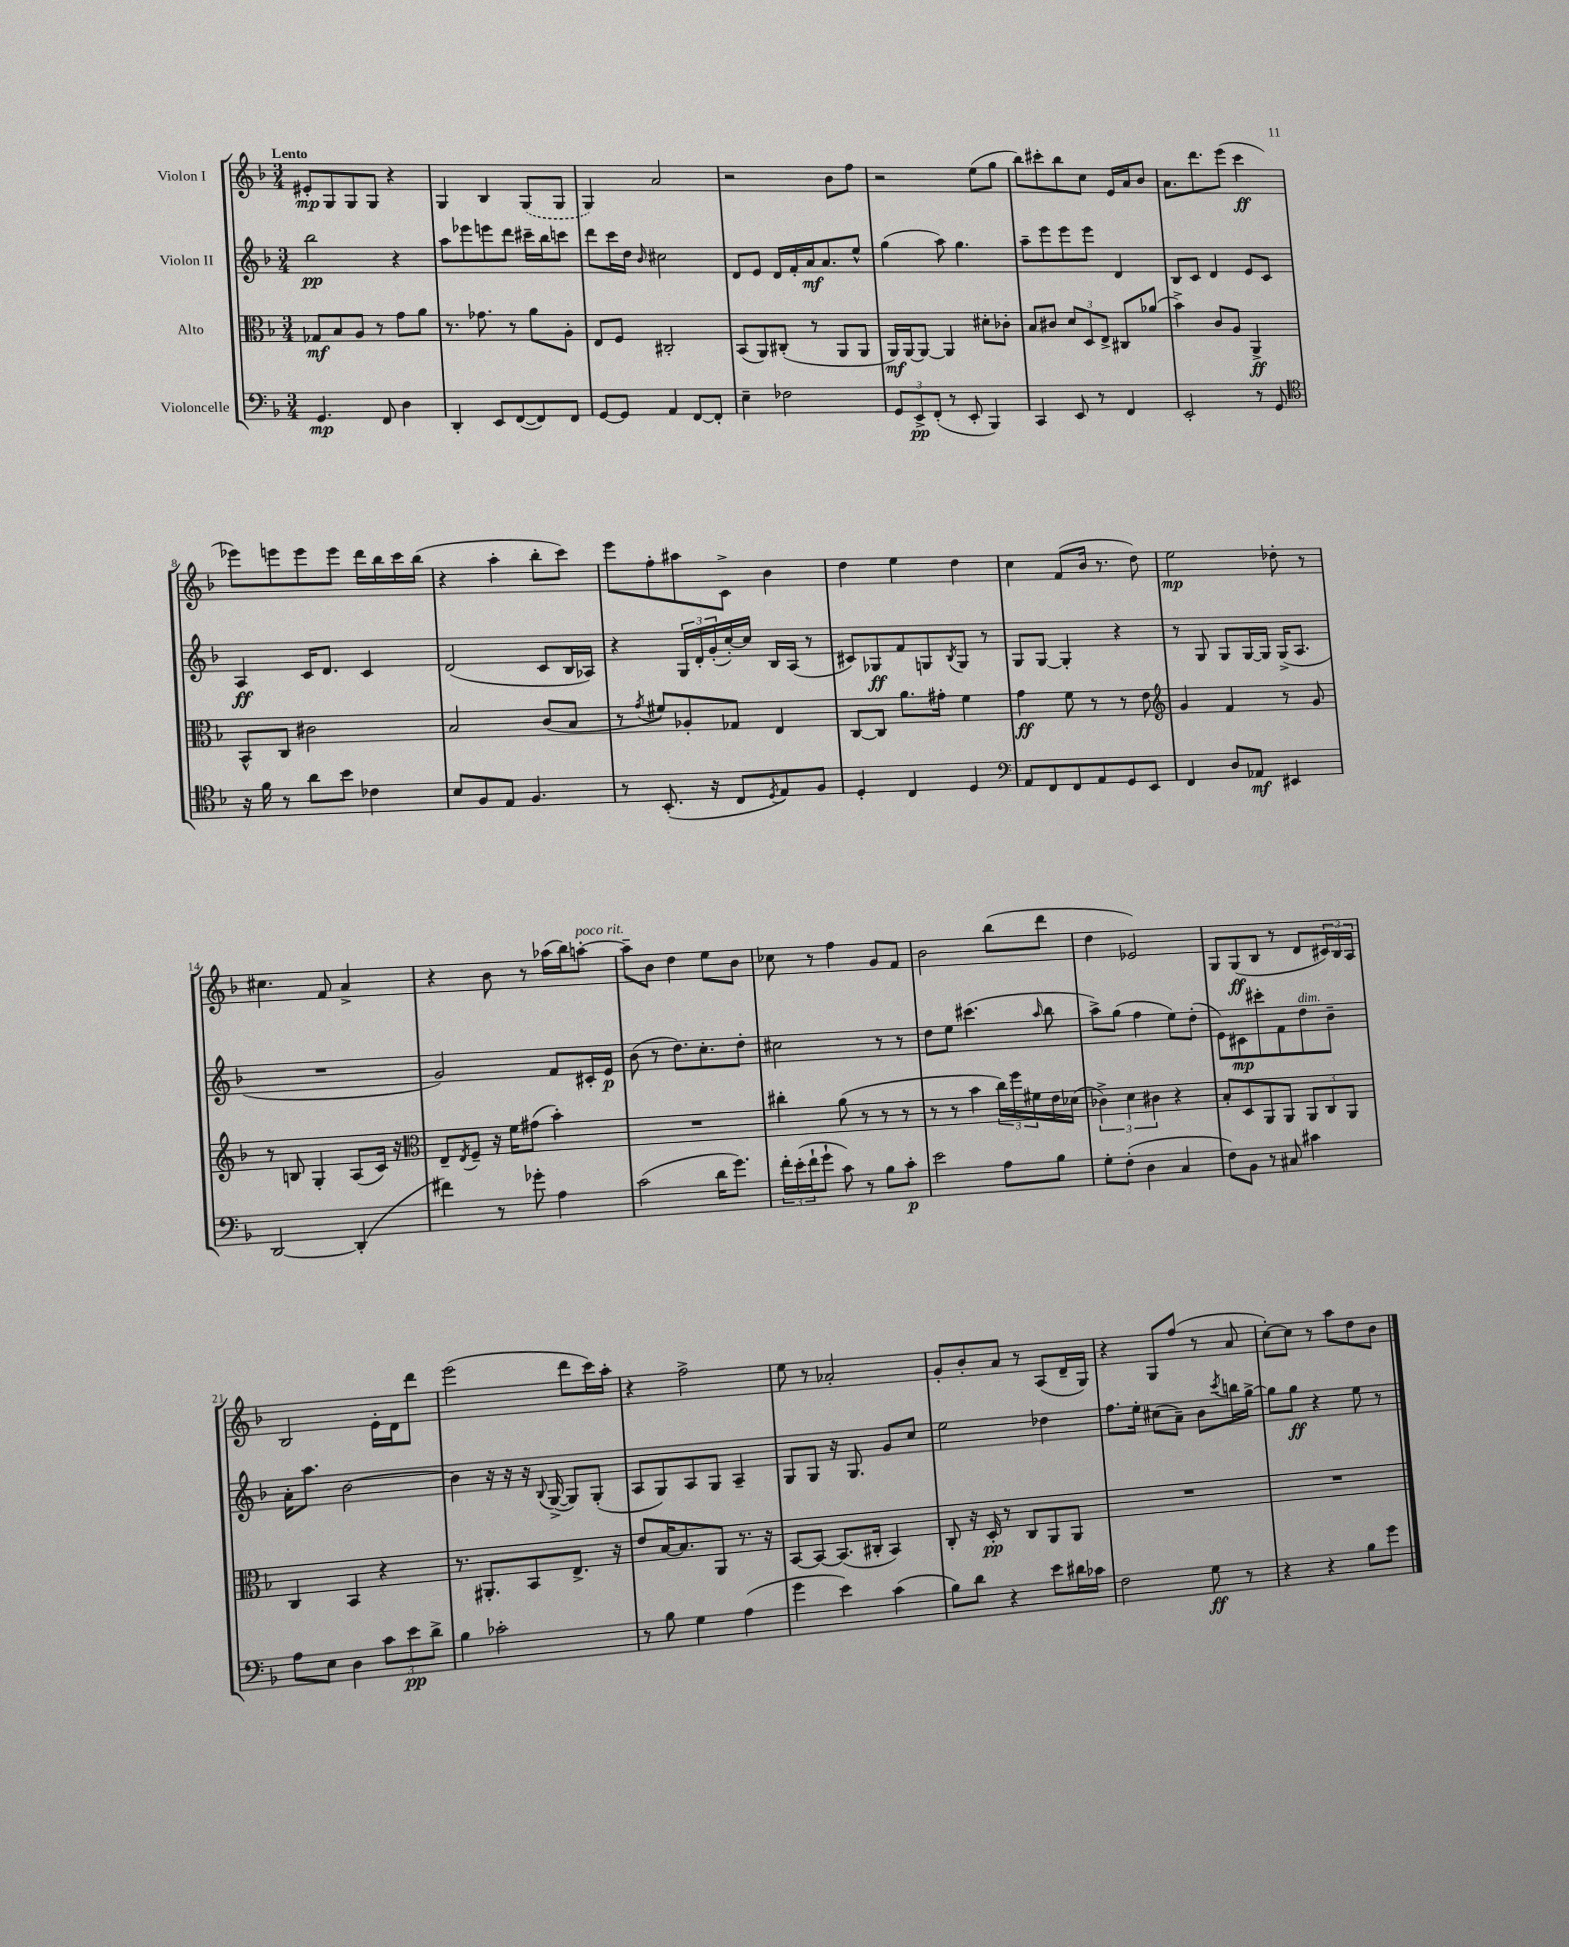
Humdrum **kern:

**kern	**dynam	**kern	**dynam	**kern	**dynam	**kern	**dynam
*part4	*part4	*part3	*part3	*part2	*part2	*part1	*part1
*staff4	*staff4	*staff3	*staff3	*staff2	*staff2	*staff1	*staff1
*I"Violoncelle	*	*I"Alto	*	*I"Violon II	*	*I"Violon I	*
*clefF4	*	*clefC3	*	*clefG2	*	*clefG2	*
*k[b-]	*	*k[b-]	*	*k[b-]	*	*k[b-]	*
*M3/4	*	*M3/4	*	*M3/4	*	*M3/4	*
=1	=1	=1	=1	=1	=1	=1	=1
!	!	!	!	!	!	!LO:TX:a:B:t=Lento	!
4.GG/	mp	8G-X/L	mf	2bb-\	pp	8e#X'/L	mp
.	.	8B-/	.	.	.	8G/	.
.	.	8A/J	.	.	.	8G/	.
8FF/	.	8r	.	.	.	8G/J	.
4D\	.	8g\L	.	4r	.	4r	.
.	.	8a\J	.	.	.	.	.
=2	=2	=2	=2	=2	=2	=2	=2
4DD'/	.	8.r	.	8aa\L	.	4G/	.
.	.	.	.	8eee-X\	.	.	.
.	.	8.g-X\	.	.	.	.	.
8EE/L	.	.	.	8eeen\	.	4B-/	.
([8FF/	.	8r	.	8ddd\J	.	.	.
8FF/])	.	8a\L	.	16ccc#X~\LL	.	(8G/L	.
.	.	.	.	16bb-\J	.	.	.
8FF/J	.	8A'\J	.	8cccn\J	.	8G/J	.
=3	=3	=3	=3	=3	=3	=3	=3
[8GG/L	.	8E/L	.	8ddd\L	.	4G/)	.
8GG/J]	.	8F/J	.	16ccc\L	.	.	.
.	.	.	.	16dd\JJ	.	.	.
.	.	.	.	16qqb-/	.	.	.
4AA/	.	2C#X'/	.	2cc#X\	.	2a/	.
[8FF/L	.	.	.	.	.	.	.
8FF'/J]	.	.	.	.	.	.	.
=4	=4	=4	=4	=4	=4	=4	=4
4E~\	.	(8BB-/L	.	8d/L	.	2r	.
.	.	8AA/)	.	8e/J	.	.	.
2F-X\	.	(8C#X'/J	.	16d/LL	.	.	.
.	.	.	.	16f'/	.	.	.
.	.	8r	.	16a/J	mf	.	.
.	.	.	.	8.a/	.	.	.
.	.	8AA/L	.	.	.	8b-\L	.
.	.	8AA/J	.	8ee^^/J	.	8ff\J	.
=5	=5	=5	=5	=5	=5	=5	=5
12GG/L	.	16AA/LL)	mf	(4gg\	.	2r	.
.	.	[16AA/J	.	.	.	.	.
12EE^/	pp	.	.	.	.	.	.
.	.	8AA/J_	.	.	.	.	.
(12FF'/J	.	.	.	.	.	.	.
8r	.	4AA/]	.	8aa\)	.	.	.
8EE'/	.	.	.	4.gg\	.	.	.
4BBB-/)	.	8d#X'\L	.	.	.	(8ee\L	.
.	.	8c-X'\J	.	.	.	8gg\J	.
=6	=6	=6	=6	=6	=6	=6	=6
4CC/	.	8B-/L	.	8aa~\L	.	8bb-\L)	.
.	.	8c#X/J	.	8eee\	.	8ccc#X'\	.
8EE/	.	12d/L	.	8eee\	.	8bb-\	.
.	.	12D/	.	.	.	.	.
8r	.	.	.	8eee\J	.	8cc\J	.
.	.	12E^/J	.	.	.	.	.
4FF/	.	8C#X/L	.	4d/	.	16e/LL	.
.	.	.	.	.	.	16a/J	.
.	.	(8a-X/J	.	.	.	8b-/J	.
=7	=7	=7	=7	=7	=7	=7	=7
2EE'/	.	4b-^\)	.	8B-/L	.	8.a\L	.
.	.	.	.	8c/J	.	.	.
.	.	.	.	.	.	8.ddd\	.
.	.	8c/L	.	4d/	.	.	.
.	.	8A/J	.	.	.	(8eee\J	.
8r	.	4AA^/	ff	8e/L	.	4ccc\	ff
8GG/	.	.	.	8c/J	.	.	.
!!LO:LB:g=z
=8	=8	=8	=8	=8	=8	=8	=8
*clefC4	*	*	*	*	*	*	*
16r	.	8BB-^^/L	.	4A/	ff	8eee-X\L)	.
16f\	.	.	.	.	.	.	.
8r	.	8C/J	.	.	.	8eeen\	.
8a\L	.	2c#X\	.	16c/KL	.	8eee\	.
.	.	.	.	8.d/J	.	.	.
8b-\J	.	.	.	.	.	8eee\J	.
4c-X\	.	.	.	4c/	.	16ddd\LL	.
.	.	.	.	.	.	16bb-\	.
.	.	.	.	.	.	16ccc\	.
.	.	.	.	.	.	(16bb-\JJ	.
=9	=9	=9	=9	=9	=9	=9	=9
8B-/L	.	2B-/	.	(2d/	.	4r	.
8F/	.	.	.	.	.	.	.
8E/J	.	.	.	.	.	4aa'\	.
4.F/	.	.	.	.	.	.	.
.	.	(8c/L	.	8c/L	.	8bb-'\L	.
.	.	8B-/J	.	16B-/L	.	8ccc\J)	.
.	.	.	.	16A-X/JJ)	.	.	.
=10	=10	=10	=10	=10	=10	=10	=10
8r	.	8r	.	4r	.	8eee\L	.
.	.	8qg/	.	.	.	.	.
(8.BB-'/	.	8f#X/L)	.	.	.	8ff'\	.
.	.	8A-X'/	.	24G/LL	.	8aa#X\	.
.	.	.	.	24d'/	.	.	.
16r	.	.	.	.	.	.	.
.	.	.	.	(24g'/	.	.	.
8C/L	.	8G-X/J	.	[16cc'/)	.	8c^\J	.
.	.	.	.	16cc/JJ]	.	.	.
8qD/	.	.	.	.	.	.	.
8E/)	.	4E/	.	16B-/LL	.	4b-\	.
.	.	.	.	(16A/JJ	.	.	.
8F/J	.	.	.	8r	.	.	.
=11	=11	=11	=11	=11	=11	=11	=11
4D'/	.	[8C/L	.	8c#X/L)	.	4dd\	.
.	.	8C/J]	.	8G-X/	ff	.	.
4C/	.	8.a\L	.	8f/	.	4ee\	.
.	.	.	.	8Gn/	.	.	.
.	.	16g#X'\Jk	.	.	.	.	.
.	.	.	.	8qB-/	.	.	.
4D/	.	4f\	.	8G/J	.	4dd\	.
.	.	.	.	8r	.	.	.
=12	=12	=12	=12	=12	=12	=12	=12
*clefF4	*	*	*	*	*	*	*
8AA/L	.	4g\	ff	8G/L	.	4cc\	.
8FF/	.	.	.	[8G/J	.	.	.
8FF/	.	8f\	.	4G'/]	.	(8f/L	.
8AA/	.	8r	.	.	.	16b-/Jk	.
.	.	.	.	.	.	8.r	.
8GG/	.	8r	.	4r	.	.	.
8EE/J	.	8e\	.	.	.	8dd\)	.
=13	=13	=13	=13	=13	=13	=13	=13
*	*	*clefG2	*	*	*	*	*
4FF/	.	4g/	.	8r	.	2ee\	mp
.	.	.	.	8G/	.	.	.
8D/L	.	4f/	.	8G/L	.	.	.
8AA-X/J	mf	.	.	[16G/L	.	.	.
.	.	.	.	16G/JJ]	.	.	.
4EE#X/	.	8r	.	(16G^/KL	.	8dd-X'\	.
.	.	.	.	8.A/J	.	.	.
.	.	8g/	.	.	.	8r	.
!!LO:LB:g=z
=14	=14	=14	=14	=14	=14	=14	=14
[2DD/	.	8r	.	2.r	.	4.cc#X\	.
.	.	8Bn/	.	.	.	.	.
.	.	4G'/	.	.	.	.	.
.	.	.	.	.	.	8f/	.
(4DD'/]	.	(8A/L	.	.	.	4a^/	.
.	.	16c/Jk)	.	.	.	.	.
.	.	16r	.	.	.	.	.
=15	=15	=15	=15	=15	=15	=15	=15
*	*	*clefC3	*	*	*	*	*
4f#X\)	.	8E~/L	.	2g/)	.	4r	.
.	.	8qE/	.	.	.	.	.
.	.	8F~/J	.	.	.	.	.
8r	.	16r	.	.	.	8b-\	.
.	.	16f\KL	.	.	.	.	.
8g-X'\	.	(8g#X\J	.	.	.	8r	.
4A\	.	4b-'\)	.	8f/L	.	(16aa-X\LL	.
.	.	.	.	.	.	16bb-\J)	.
!	!	!	!	!	!	!LO:TX:a:i:t=poco rit.	!
.	.	.	.	16c#X'/L	.	[8aan'\J	.
.	.	.	.	16e/JJ	p	.	.
=16	=16	=16	=16	=16	=16	=16	=16
(2c\	.	2.r	.	(8b-\	.	8aa~\L]	.
.	.	.	.	8r	.	8b-\J	.
.	.	.	.	8.dd\L)	.	4dd\	.
.	.	.	.	8.cc'\	.	.	.
16d\KL	.	.	.	.	.	8ee\L	.
8.g\J)	.	.	.	.	.	.	.
.	.	.	.	8dd'\J	.	8b-\J	.
=17	=17	=17	=17	=17	=17	=17	=17
24f'\LL	.	4cc#X'\	.	2cc#X\	.	8cc-X\	.
(24e'\	.	.	.	.	.	.	.
24f`\J	.	.	.	.	.	.	.
8g`\J	.	.	.	.	.	8r	.
8c\)	.	(8a\	.	.	.	4ff\	.
8r	.	8r	.	.	.	.	.
8B-\L	.	8r	.	8r	.	8g/L	.
8c'\J	p	8r	.	8r	.	8f/J	.
=18	=18	=18	=18	=18	=18	=18	=18
2e\	.	8r	.	8dd\L	.	2b-\	.
.	.	8r	.	8ee\J	.	.	.
.	.	4b-\	.	(4.ccc#X\	.	.	.
8A\L	.	24cc\LL)	.	.	.	(8bb-\L	.
.	.	24ff\	.	.	.	.	.
.	.	24f#X\	.	.	.	.	.
.	.	.	.	16qqaa/	.	.	.
8B-\J	.	16e\	.	8bb-\	.	8ddd\J	.
.	.	(16d-X\JJ	.	.	.	.	.
=19	=19	=19	=19	=19	=19	=19	=19
8G'\L	.	6c-X^\)	.	8aa^\L)	.	4dd\	.
(8F'\J	.	.	.	(8gg\J	.	.	.
.	.	6d\	.	.	.	.	.
4D\	.	.	.	4ff\	.	2e-X/)	.
.	.	6c#X\	.	.	.	.	.
4C/	.	4r	.	8ee\L)	.	.	.
.	.	.	.	(8dd'\J	.	.	.
=20	=20	=20	=20	=20	=20	=20	=20
8F\L)	.	8B-'/L	.	8e\L)	.	8G/L	.
8BB-\J	.	8D/	.	8c#X\	mp	(8G/	ff
8r	.	8AA/	.	8ccc#X'\	.	8B-/J	.
8C#X/	.	8AA/J	.	8f\	.	8r	.
!	!	!	!	!LO:TX:a:i:t=dim.	!	!	!
4c#X\	.	12AA/L	.	8dd\	.	8d/L	.
.	.	12C/	.	.	.	.	.
.	.	.	.	8b-~\J	.	24c#X/L)	.
.	.	12AA/J	.	.	.	24B-/	.
.	.	.	.	.	.	24A/JJ	.
!!LO:LB:g=z
=21	=21	=21	=21	=21	=21	=21	=21
8A\L	.	4C/	.	16a'\KL	.	2B-/	.
.	.	.	.	8.aa\J	.	.	.
8E\J	.	.	.	.	.	.	.
4D\	.	4BB-/	.	[2b-\	.	.	.
12c\L	.	4r	.	.	.	16e'\LL	.
.	.	.	.	.	.	16d\J	.
12e\	pp	.	.	.	.	.	.
.	.	.	.	.	.	8ddd\J	.
12d^\J	.	.	.	.	.	.	.
=22	=22	=22	=22	=22	=22	=22	=22
4B-\	.	8.r	.	4b-\]	.	(2eee\	.
.	.	8.AA#X'/L	.	.	.	.	.
2c-X'\	.	.	.	16r	.	.	.
.	.	.	.	16r	.	.	.
.	.	8BB-/	.	16r	.	.	.
.	.	.	.	8qqB-/	.	.	.
.	.	.	.	([16G^/	.	.	.
.	.	8.E^/J	.	8G/L])	.	8ddd\L	.
.	.	.	.	(8G'/J	.	16ccc\L)	.
.	.	16r	.	.	.	16aa'\JJ	.
=23	=23	=23	=23	=23	=23	=23	=23
8r	.	8e/L	.	8A/L	.	4r	.
8B-\	.	[16B-/K	.	8G/)	.	.	.
.	.	8.B-/]	.	.	.	.	.
4G\	.	.	.	8A/	.	2ff^\	.
.	.	8AA/J	.	8G/J	.	.	.
(4A\	.	8.r	.	4A~/	.	.	.
.	.	16r	.	.	.	.	.
=24	=24	=24	=24	=24	=24	=24	=24
4g\	.	[8BB-/L	.	8G/L	.	8ee\	.
.	.	8BB-/J_	.	8G/J	.	8r	.
4e\)	.	(8.BB-/L]	.	16r	.	2a-X'/	.
.	.	.	.	8.G/	.	.	.
.	.	16C#X'/Jk	.	.	.	.	.
(4c\	.	4BB-/)	.	8g/L	.	.	.
.	.	.	.	8cc/J	.	.	.
=25	=25	=25	=25	=25	=25	=25	=25
8B-\L)	.	8C'/	.	2ee\	.	8g'/L	.
8d\J	.	16r	.	.	.	8b-'/	.
.	.	16D'/	pp	.	.	.	.
4r	.	8r	.	.	.	8a/J	.
.	.	8C/L	.	.	.	8r	.
8e\L	.	8AA/	.	4dd-X\	.	(8A/L	.
16d#X\L	.	8AA/J	.	.	.	16d~/L	.
16c-X\JJ	.	.	.	.	.	16G/JJ)	.
=26	=26	=26	=26	=26	=26	=26	=26
2F\	.	2.r	.	8.ff\L	.	4r	.
.	.	.	.	16ee'\Jk	.	.	.
.	.	.	.	(8cc#X\L	.	8G/L	.
.	.	.	.	8a~\J)	.	(8ff/J	.
8G\	ff	.	.	8b-\L	.	8r	.
.	.	.	.	8qccc/	.	.	.
8r	.	.	.	16bbn\L	.	8a/	.
.	.	.	.	[16gg^\JJ	.	.	.
=27	=27	=27	=27	=27	=27	=27	=27
4r	.	2.r	.	8gg\L]	.	[8cc'\L)	.
.	.	.	.	8gg\J	ff	8cc\J]	.
4r	.	.	.	4r	.	8r	.
.	.	.	.	.	.	8aa\L	.
8B-\L	.	.	.	8ee\	.	8dd\	.
8g\J	.	.	.	8r	.	8b-\J	.
==	==	==	==	==	==	==	==
*-	*-	*-	*-	*-	*-	*-	*-
